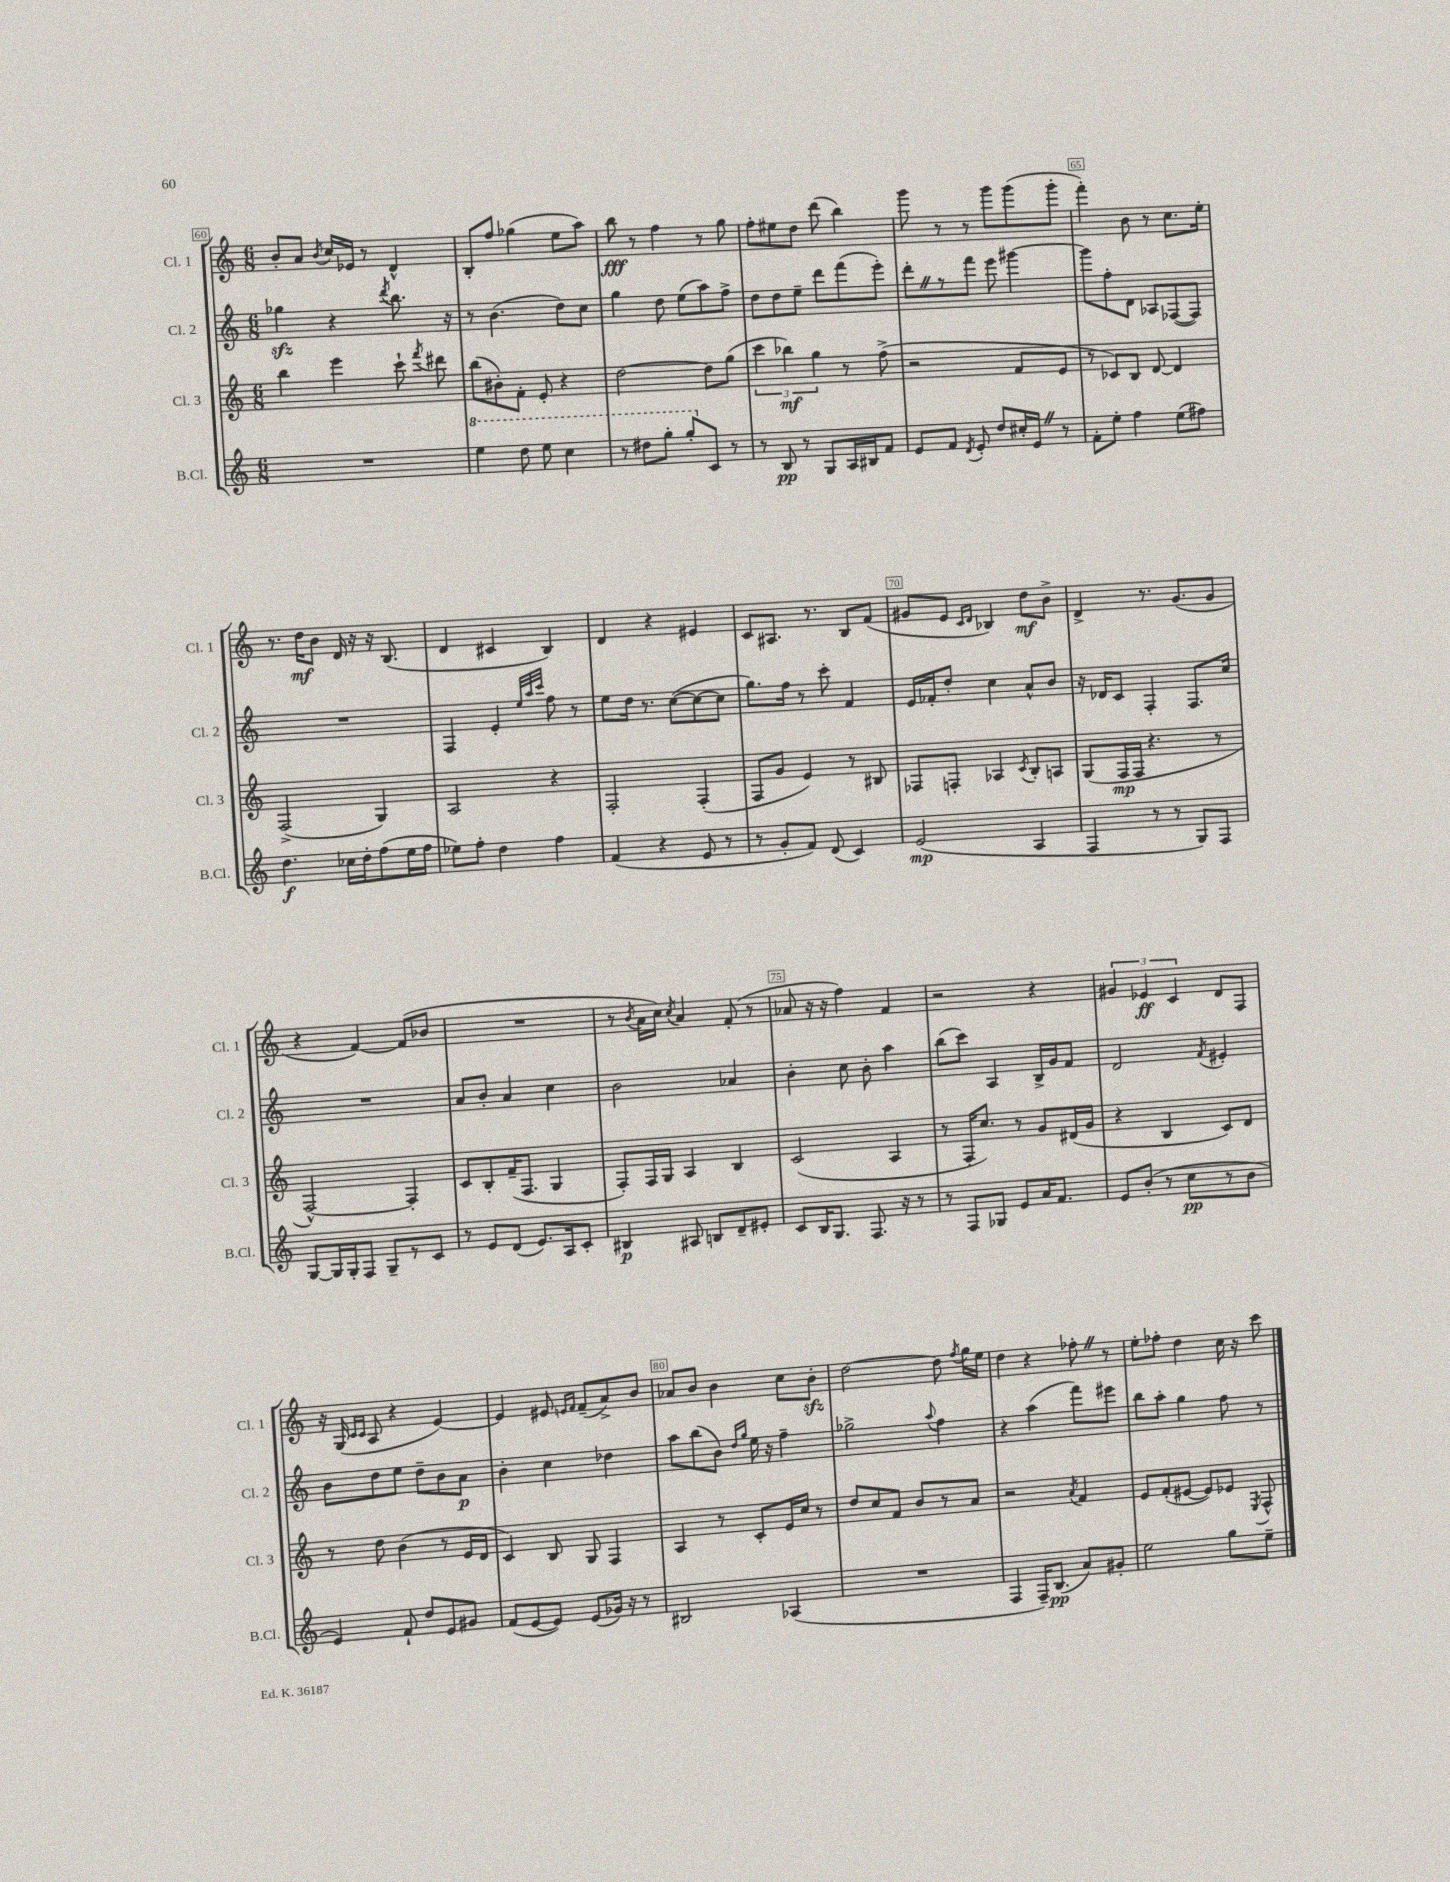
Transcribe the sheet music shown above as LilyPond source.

<<
\new StaffGroup <<
\new Staff = "s0" \with { instrumentName = "Cl. 1" shortInstrumentName = "Cl. 1" } {
    \clef treble \key c \major \numericTimeSignature \time 6/8
    \autoBeamOff b'8[-. a'8] \acciaccatura { b'8 } c''16[ ees'16] r8 d'4-^ |
    b8[-. f''8] ges''4( e''8[ a''8]) |
    b''8\fff r8 f''4 r8 g''8 |
    f''8[-. eis''8 d''8] d'''8( b''4) |
    g'''8 r8 r8 g'''8[ g'''8( g'''8]-. |
    f'''4-.) b'8 r8 c''8.[ e''16]-. |
    r8. d''16[\mf b'8] d'16 r16 r16 b8.( |
    d'4 cis'4 b4) |
    d'4 r4 eis'4 |
    c'8[ ais8.] r8. b8[ f'8]( |
    gis'8[ e'8] \grace { c'16[ d'16] } bes4) d''8[\mf b'8]-> |
    d'4-> r8. g'8.[( g'8] |
    r4 f'4~) f'8[( bes'8] |
    R2. |
    r8 \acciaccatura { b'8 } a'16[ c''16]) \acciaccatura { c''8 } a'4 f'8-.( r8 |
    aes'8 r16 r16 f''4) f'4 |
    r2 r4 |
    \tuplet 3/2 { gis'4 ees'4\ff c'4 } d'8[ f8] |
    r16 g16( \grace { c'16[ c'16] } a8 r4 e'4~) |
    e'4 eis'8 \grace { e'16[ f'16] } f'8[--( a'8->) b'8] |
    aes'8[ b'8] b'4 c''8[ b'8]-.\sfz |
    d''2~ d''8 \acciaccatura { f''8 } g''16[ e''16] |
    d''4 r4 fes''8-. \once \override BreathingSign.text = \markup { \musicglyph "scripts.caesura.straight" } \breathe r8 |
    e''8[-. fes''8]-. d''4 c''16 r16 c'''8 \bar "|." |
}
\new Staff = "s1" \with { instrumentName = "Cl. 2" shortInstrumentName = "Cl. 2" } {
    \clef treble \key c \major \numericTimeSignature \time 6/8
    \autoBeamOff ges''4\sfz r4 \acciaccatura { d'''8 } b''8. r16 |
    r8 b'4.( d''8[) c''8] |
    g''4 d''8 e''8[( a''8) f''8]-> |
    d''8[ d''8 e''8]-- d'''8[ f'''8( e'''8]-.) |
    d'''8[-. \once \override BreathingSign.text = \markup { \musicglyph "scripts.caesura.straight" } \breathe r8 f'''8] e'''8 gis'''4~ |
    gis'''8[ f''8-. d'8] aes8[ fes8~( fes8]) |
    R2. |
    f4 e'4-. \grace { e''32[ a''32 c'''32] } f''8 r8 |
    e''8[ d''16] r8. c''8[~( c''8~ c''8] |
    g''8.[) f''16] r8 c'''8-. f'4 |
    e'16[ fes'16-. d''8]-. c''4 a'8[-^ b'8] |
    r16 des'16[ c'8] f4-. f8.[ c''16] |
    R2. |
    a'8[ b'8]-. a'4 c''4 |
    b'2 aes'4 |
    b'4-. c''8 b'8-. a''4 |
    b''8[( c'''8]) a4 b16[-> g'16 f'8] |
    d'2 \acciaccatura { f'8 } eis'4-. |
    b'8[ d''8 e''8] d''8[-- b'8 a'8]\p |
    b'4-. c''4 des''4 |
    a''8[ b''8( b'8]) \grace { d''16[ g''16] } e''16 r16 f''4-- |
    ges''2-> \appoggiatura { a''8 } f''4 |
    r4 a''4( f'''8[) eis'''8] |
    b''8[ a''8]-. g''4 f''8 r8 \bar "|." |
}
\new Staff = "s2" \with { instrumentName = "Cl. 3" shortInstrumentName = "Cl. 3" } {
    \clef treble \key c \major \numericTimeSignature \time 6/8
    \autoBeamOff b''4 e'''4 c'''8-! \acciaccatura { f'''8 } dis'''8 |
    b''8[( bis'8-.) f'8]-. e'8-. r4 |
    d''2~ d''8[ g''8]( |
    \tuplet 3/2 { c'''4 bes''4\mf) g''4 } r8 f''8->( |
    r2 f'8[ e'8] |
    r8 ces'8[) b8] d'8~ d'4 |
    f2->( g4) |
    a2 r4 |
    f2-. f4-.( |
    f8[ g'8] e'4) r8 bis8 |
    fes8[ f8]-. aes4 \acciaccatura { c'8 } b8[-. a8] |
    g8[( f16\mp f16] r4. r8 |
    f2~-^) f4-. |
    c'8[ b8-. f'16--( f8.] g4 |
    f8[-.) f16 g16] a4 b4 |
    c'2( a4 |
    r8 f16[-. c''8.]) r8 g'8[ dis'16( g'16] |
    r4 b4 c'8[) d'8] |
    r8 d''8 b'4( r8 e'16[ d'16] |
    c'4) b8 g8 f4 |
    a4 r8 c'8[-. e'16 c''16] r8 |
    d''8[ c''8 f'8] b'8[ r8 a'8] |
    r2 \acciaccatura { a'8 } f'4 |
    e'8[ f'8-.( eis'8]~ eis'8[) ees'8] \acciaccatura { e8 } f8-^ \bar "|." |
}
\new Staff = "s3" \with { instrumentName = "B.Cl." shortInstrumentName = "B.Cl." } {
    \clef treble \key c \major \numericTimeSignature \time 6/8
    \autoBeamOff R2. |
    \ottava #1 e'''4 d'''8 e'''8 c'''4 |
    r8 dis'''8[ g'''8]-. g'''8[-. \ottava #0 c'8] r8 |
    r8 b8\pp r8 g8[ a16 bis16 f'8] |
    e'8[ f'8] \acciaccatura { d'8 } e'8-. d''8[ cis''16-. e'16] \once \override BreathingSign.text = \markup { \musicglyph "scripts.caesura.straight" } \breathe r8 |
    f'8[-. e''8]-. f''4 e''8[( fis''8]) |
    d''4.\f ces''16[ d''16-. f''8( e''16 f''16] |
    ees''8[) f''8]-. d''4 f''4 |
    f'4( r4 e'8 r8 |
    r8 g'8[-. f'8]) d'8( c'4) |
    e'2\mp( a4 |
    f4 r8 r8 g8[) f8] |
    g8[~ g16 g16-. f8] g8[-- r8 c'8] |
    r8 e'8[ d'8]( e'8.[) a16 c'8]-. |
    bis4\p ais8 b8[ d'8-- eis'8]-. |
    c'8[ b16 g8.] f8. r16 r8 |
    r8 f8[ ges8] e'8[ a'16 f'8.] |
    e'8[ b'8]-.( r8 c''8[\pp r8 b'8] |
    e'4) f'8-! d''8[ e'8 gis'8] |
    f'8[( e'8~ e'8]) e'8[( ges'16]) r16 r8 |
    bis2 aes4( |
    R2. |
    f4 f16[--) b8.]\pp( a'8[) gis'8]-. |
    e''2 g''8[ e''8]-- \bar "|." |
}
>>
>>
\layout { \context { \Score currentBarNumber = #60 \override BarNumber.break-visibility = ##(#f #t #t) barNumberVisibility = #(every-nth-bar-number-visible 5) \override BarNumber.stencil = #(make-stencil-boxer 0.1 0.3 ly:text-interface::print) } }
